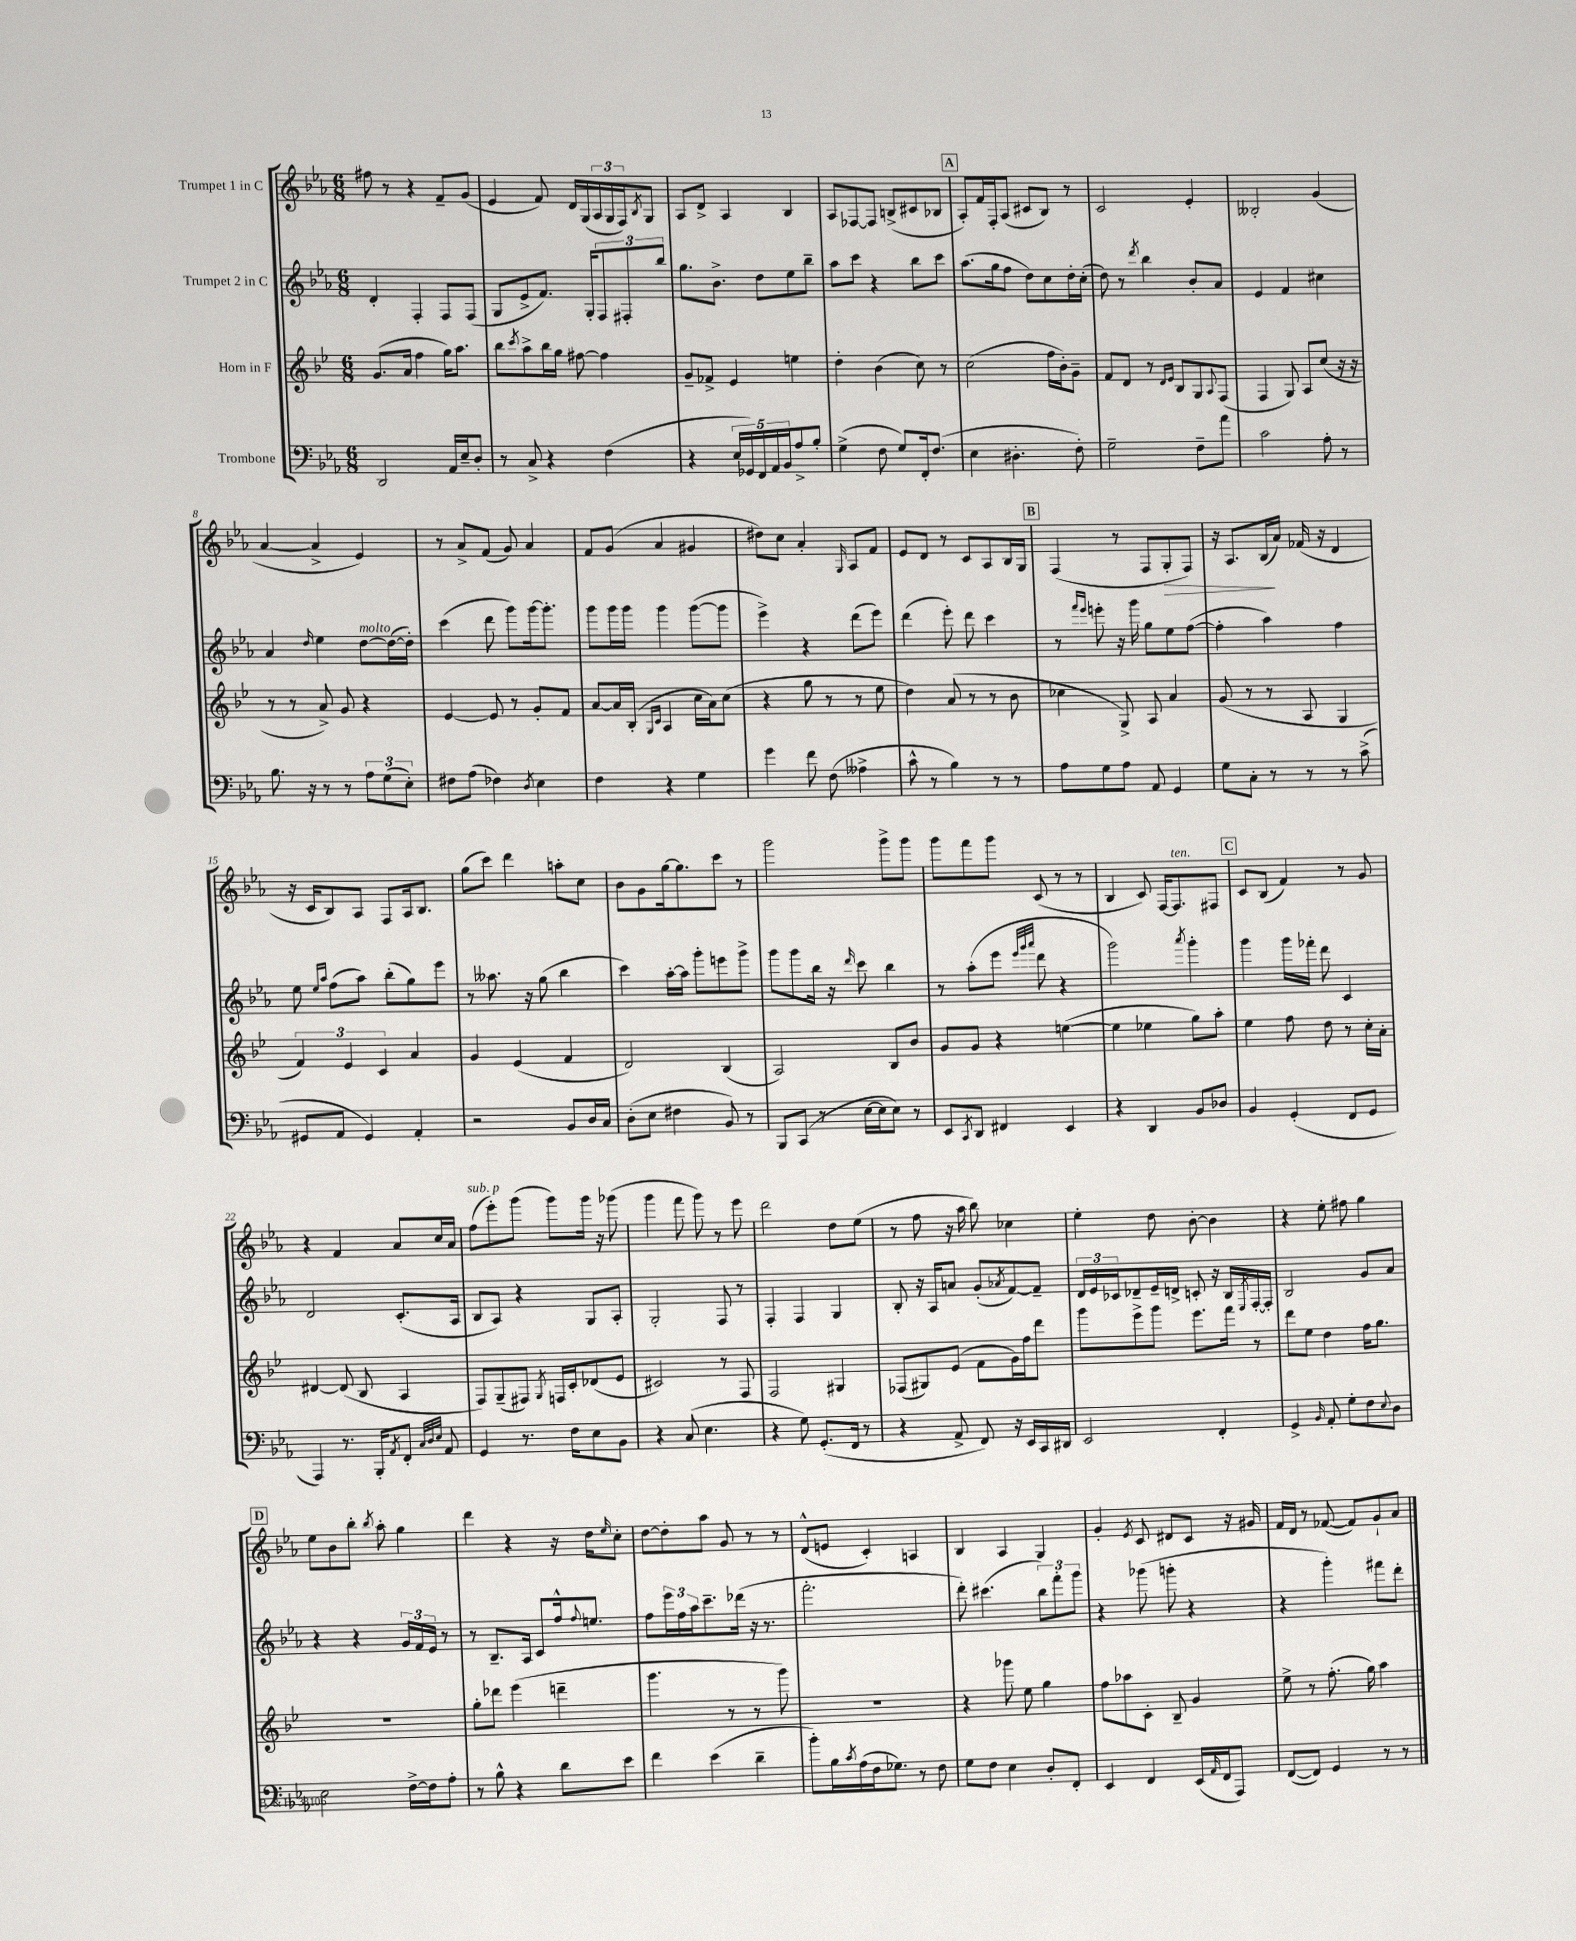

**kern	**kern	**kern	**kern
*staff4	*staff3	*staff2	*staff1
*clefF4	*clefG2	*clefG2	*clefG2
*k[b-e-a-]	*k[b-e-]	*k[b-e-a-]	*k[b-e-a-]
*M6/8	*M6/8	*M6/8	*M6/8
2DD	(8.g	4d'	8ff#
.	.	.	8r
.	16a	.	.
.	4ff	4F'	4r
16AA-	16gg)	8F	8f~
16E-~	8.aa	.	.
8D'	.	(8F	(8g
=	=	=	=
8r	8bb-	8G	4e-
.	8qccc	.	.
8C^	8aa^	8e-^	.
4r	16bb-	8.f)	8f)
.	16gg	.	.
.	[8ff#	.	16d
.	.	16G'	(16G
(4F	4ff#]	12F	24A-
.	.	.	24G
.	.	12F#'	24F)
.	.	.	8qB-
.	.	.	8G
.	.	12bb-	.
=	=	=	=
4r	8g~	8.gg	8A-
.	8f-^	.	8d^
.	.	8.b-^	.
20E-	4e-	.	4A-
20GG-)	.	.	.
20FF	.	.	.
.	.	8dd	.
20AA-	.	.	.
20BB-	.	.	.
8A-^	4ee	8ee-	4B-
8B-'	.	8bb-~	.
=	=	=	=
(4G^	4dd'	8aa-	8A-
.	.	8ccc	[8F-
8F	(4b-	4r	8F-]
8G)	.	.	(8B^
16FF'	8cc)	8bb-	8c#
(8.F	.	.	.
.	8r	8ccc	8B-
=	=	=	=
4E-	(2cc	(8.aa-	8A-')
.	.	.	16f
.	.	16gg	16F'
4.D#'	.	8ff	(8A-
.	.	8dd)	8c#
.	16ff	8cc	8B-)
.	16b-')	.	.
8F')	8g~	16dd'	8r
.	.	(16cc'	.
=	=	=	=
2G~	8f	8dd)	2c
.	8d	8r	.
.	.	8qddd	.
.	8r	4bb-	.
.	16qqd	.	.
.	16qqe-	.	.
.	8B-	.	.
8F~	8G	8b-'	4e-'
.	8qqA	.	.
8a-	(8F	8a-	.
=	=	=	=
2c	4F	4e-	2B--'
.	8G)	4f	.
.	8A	.	.
8A-'	(8cc	4cc#	(4g
8r	16r	.	.
.	16r	.	.
=	=	=	=
8.B-	8r	4a-	[4a-
.	8r	.	.
16r	.	.	.
.	.	16qqdd	.
8r	8a^)	4ee-	4a-^]
8r	8g	.	.
12A-	4r	[8dd	4e-)
(12G	.	.	.
.	.	(16dd_	.
12E-')	.	.	.
.	.	16dd'])	.
=	=	=	=
8F#	[4e-	(4ccc	8r
(8A-	.	.	8a-^
4F-)	8e-]	8ddd	(8f
.	8r	8ggg)	8g)
8qD	.	.	.
4E-	8g'	[16ggg	4a-
.	.	8.ggg']	.
.	8f	.	.
=	=	=	=
4F	[8a	8ggg	8f
.	16a]	16ggg	(8g
.	(16B-'	16ggg	.
.	16qqG	.	.
.	16qqc	.	.
4r	4A	4ggg	4a-
4G	16cc	([8ggg	4g#
.	16a)	.	.
.	(8cc	8ggg]	.
=	=	=	=
4g	4r	4eee-^)	8dd#)
.	.	.	8cc
8f	8gg	4r	4a-'
(8F	8r	.	.
.	.	.	16qqG
4A--^	8r	(8ddd	8A-
.	8ee-	8eee-)	8f
=	=	=	=
8c^^	4dd)	(4ddd	8e-
8r	.	.	8d
4B-)	(8a	8eee-')	8r
.	8r	8ddd	8c
8r	8r	4ccc	8A-
8r	8b-	.	16B-
.	.	.	16G
=	=	=	=
8A-	4cc-	8r	(4F
.	.	16qqfff	.
.	.	16qqeee-	.
8G	.	8eee'	.
8A-	8G^)	16r	8r
.	.	16ggg	.
8AA-	8A	8gg	8F
4GG	4a	8ee-	8G'
.	.	([8ff	8F)
=	=	=	=
8G	(8g	4ff']	16r
.	.	.	8.A-
8C'	8r	.	.
8r	8r	4aa-)	(16B-
.	.	.	16a-)
8r	8A	.	(16f-
.	.	.	16r
8r	4G	4ff	4d
(8c^	.	.	.
=	=	=	=
8GG#	6f)	8ee-	16r
.	.	.	16c
.	.	16qqee-	.
.	.	16qqaa-	.
8AA-	.	(8ff	8B-)
.	6e-	.	.
4GG#)	.	8aa-)	8A-
.	6c	.	.
.	.	(8bb-'	8F
4AA-'	4a	8gg)	16A-
.	.	.	8.B-
.	.	8eee-	.
=	=	=	=
2r	4g	8r	(8gg
.	.	8.aa--	8ccc)
.	(4e-	.	4ddd
.	.	16r	.
.	.	(8gg	.
8BB-	4f	4bb-	8aa'
16D	.	.	8cc
16C	.	.	.
=	=	=	=
(8D'	2d)	4ccc)	8b-
8E-	.	.	8g
4F#	.	[16aa-'	[16gg
.	.	16aa-]	8.gg]
.	.	8ggg'	.
8BB-)	(4B-	8eee	8ccc
8r	.	8ggg^	8r
=	=	=	=
8BBB-	2A)	8ggg	2ggg
(8CC	.	8ggg	.
8r	.	16bb-	.
.	.	16r	.
.	.	16qqddd	.
[16E-	.	8ccc	.
16E-]	.	.	.
8E-)	8B-	4bb-	8ggg^
8r	8b-	.	8ggg
=	=	=	=
8EE-	8g	8r	8ggg
8qCC	.	.	.
8DD	8g	(8aa-'	8fff
4FF#	4r	8eee-	8ggg
.	.	32qqeee-	.
.	.	32qqggg	.
.	.	32qqaaa-	.
.	.	8ddd	(8c
4EE-	([4ee	4r	8r
.	.	.	8r
=	=	=	=
4r	4ee]	2ggg)	4B-
4DD	4ee-	.	8c)
.	.	.	[16F
.	.	.	8.F]
.	.	8qaaa-	.
8BB-	8gg)	4ggg'	.
8D-	8aa'	.	8F#
=	=	=	=
4BB-	4ee-	4ggg	8c
.	.	.	(8B-
(4GG'	8ff	16ggg	4f)
.	.	16fff-'	.
.	8dd	8ddd	.
8FF	8r	4c	8r
8GG	16cc'	.	8g
.	16a'	.	.
=	=	=	=
4AAA-)	[4d#	2d	4r
8.r	(8d#]	.	4f
.	8B-	.	.
16BBB-'	.	.	.
8qAA-	.	.	.
8FF'	4A	(8.c'	8a-
32qqC	.	.	.
32qqD	.	.	.
32qqE-	.	.	.
8AA-	.	.	16cc
.	.	16A-	16a-
=	=	=	=
4GG	8F)	8B-	(8ff
.	(8G~	8A-)	8eee-')
8.r	8F#)	4r	(8ggg
.	8qG	.	.
.	16F	.	8ggg)
16F	16c'	.	.
8E-	(8d-	8G	16ggg
.	.	.	16r
8BB-	8e-	8A-'	(8ggg-
=	=	=	=
4r	2c#)	2G'	4ggg
(8C	.	.	8fff
4.E-	.	.	8ggg)
.	8r	8F	8r
.	8F	8r	8eee-
=	=	=	=
4r	2F	4F'	2ddd
8G)	.	4F	.
(8.GG'	.	.	.
.	4G#	4G	8dd
16FF	.	.	.
8r	.	.	(8ee-
=	=	=	=
4r	(8F-	8B-'	8r
.	8G#)	16r	8ff
.	.	16A-	.
8AA-^	(8e-	8a	16r
.	.	.	16aa-
8FF)	8f	(8g'	8bb-)
.	.	8qa-	.
16r	16g)	[8f)	4cc-
16EE-	16ff	.	.
16CC	8ddd	8f~]	.
16DD#	.	.	.
=	=	=	=
2EE-	8ggg	24d	4ee-'
.	.	24e-	.
.	.	24c-	.
.	8eee-^	8d-~	.
.	8ggg	16e-~	8dd
.	.	16d^	.
.	8.eee-	8c'	[8b-'
4FF'	.	16r	4b-]
.	16fff	16B-	.
.	.	8qE-	.
.	8r	[16F'	.
.	.	16F']	.
=	=	=	=
4GG^	8ddd	2B-	4r
.	8ee-	.	.
16qqBB-	.	.	.
8AA-'	4dd	.	8ee-'
8G'	.	.	8ff#
8F	16ff	8g	4gg
.	8.gg	.	.
8qqE-	.	.	.
8D	.	8a-	.
=	=	=	=
2E-	2.r	4r	8ee-
.	.	.	8b-
.	.	4r	8bb-'
.	.	.	8qbb-
.	.	.	8aa-'
[16F^	.	24g	4gg
.	.	24f	.
16F]	.	.	.
.	.	24e-	.
8A-'	.	8r	.
=	=	=	=
8r	8gg'	8r	4ddd
8B-^^	8ddd-	8.B-~	.
4r	(4eee-	.	4r
.	.	16A-	.
.	.	8c	.
8d	4ddd~	16ff^^	16r
.	.	8qqff	.
.	.	8.ee	16dd
.	.	.	16qqee-
8e-	.	.	8cc'
=	=	=	=
4f	4.ggg	8ff	[8dd
.	.	24eee-	8dd']
.	.	24ff	.
.	.	24aa-	.
(4e-	.	8.ccc~	8aa-
.	8r	.	8g
.	.	(16ddd-	.
4d~	8r	16r	8r
.	.	8.r	.
.	8ggg)	.	8r
=	=	=	=
8b-')	2.r	2.fff'	(8d^^
16B-	.	.	8e
8qc	.	.	.
(16A-	.	.	.
16F	.	.	4c')
8.G-)	.	.	.
8r	.	.	4A
8F	.	.	.
=	=	=	=
8G	4r	8ddd')	4B-
8F	.	(4.ccc#	.
4E-	8ggg-	.	4A-
.	8ee-	.	.
8D'	4gg	12bb-)	4G
.	.	12fff'	.
8FF'	.	.	.
.	.	12ggg	.
=	=	=	=
4EE-	8ff	4r	4g'
.	8aa-	.	.
.	.	.	8qe-
4FF	8c'	(8ggg-	8c
.	8B-~	8ggg'	8d#
(16EE-	4g	4r	8c
16qqAA-	.	.	.
16FF	.	.	.
8AAA-)	.	.	16r
.	.	.	16g#
=	=	=	=
([8FF	8ee-^	4r	16f
.	.	.	16d
8FF])	8r	.	8r
4GG	(8.ff'	4ggg')	([8f-
.	.	.	8f-])
.	16gg)	.	.
8r	4aa	8fff#	8g`
8r	.	8ddd'	8a-
==	==	==	==
*-	*-	*-	*-
